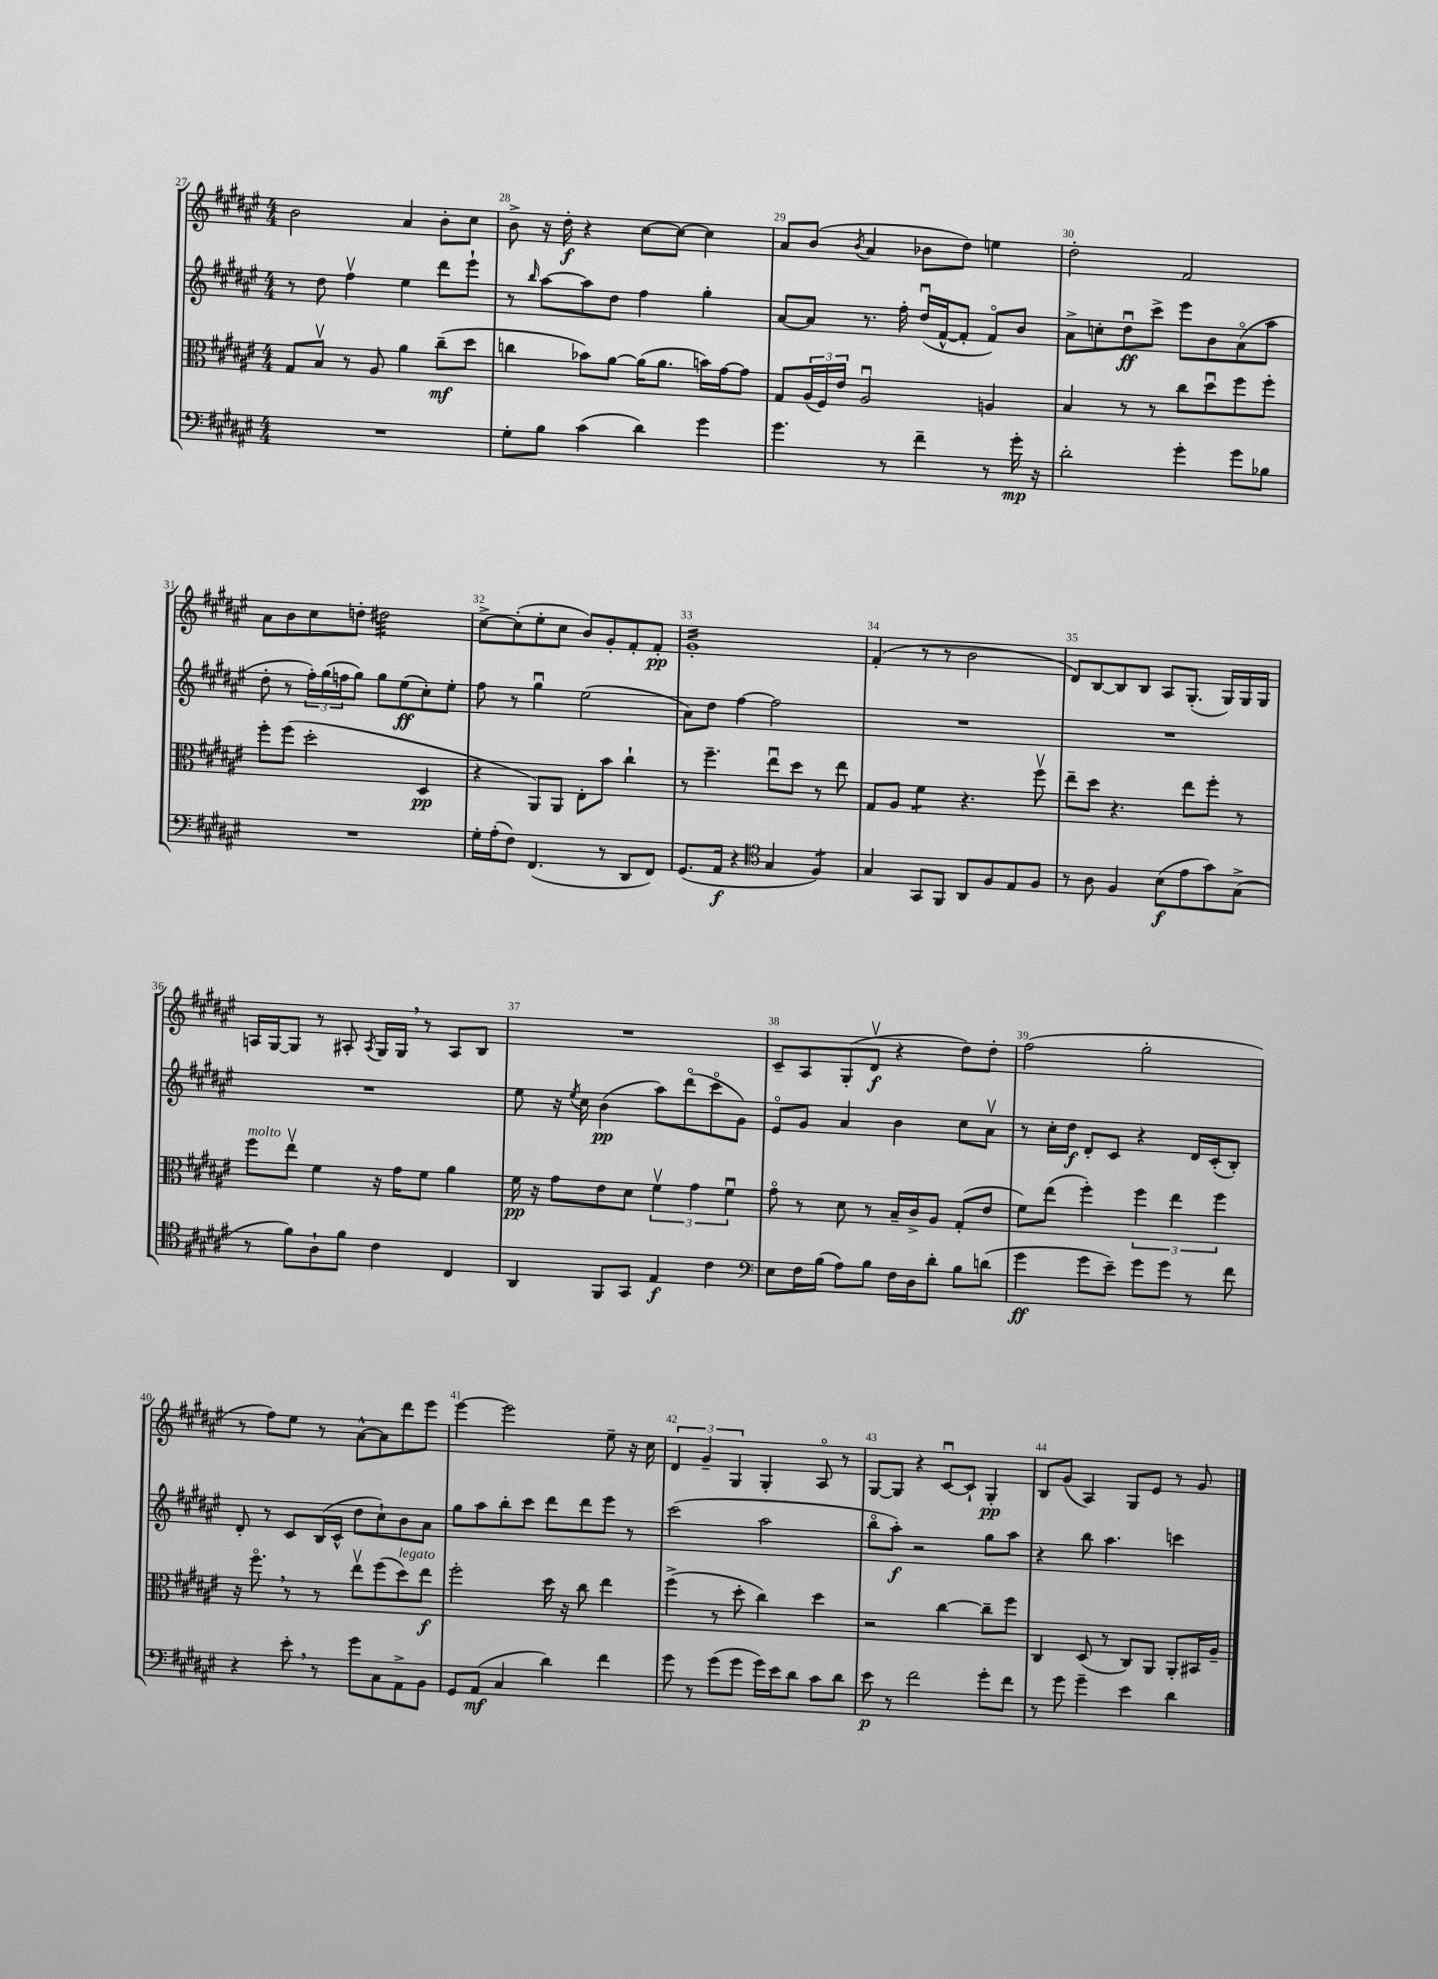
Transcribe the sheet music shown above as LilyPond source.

<<
\new StaffGroup <<
\new Staff = "s0" {
    \clef treble \key fis \major \numericTimeSignature \time 4/4
    b'2 ais'4 b'8-. cis''8 |
    b'8-> r16 dis''16-.\f r4 cis''8~ cis''8~ cis''4 |
    ais'8 b'8( \acciaccatura { b'8 } ais'4 bes'8 dis''8) e''4 |
    dis''2-. fis'2 |
    ais'8 b'8 cis''8 d''8-. dis''2:32 |
    cis''8~-> cis''8-.( eis''8-. cis''8 b'8) gis'8-. fis'8-. fis'8-.\pp |
    gis'1:16-. |
    fis'4-.( r8 r8 b'2 |
    dis'8) b8~ b8 b8 ais8 gis8.-.( gis16) gis16 gis16 |
    a16 gis16~ gis8 r8 ais8-. \acciaccatura { ais8 } gis16 gis16 \breathe r8 ais8 b8 |
    R1 |
    cis'8-- ais8 gis8-.( dis'8\upbow\f r4 dis''8) dis''8-. |
    fis''2( gis''2-. |
    r8 fis''8) eis''8 r8 ais'8~-^ ais'8 dis'''8 eis'''8 |
    eis'''4~ eis'''2 eis''8-- r16 cis''16 |
    \tuplet 3/2 { dis'4 gis'4-- gis4 } gis4-. ais8\flageolet r8 |
    gis8~ gis8 r4 cis'8~\downbow cis'8-! gis4-.\pp |
    b8 gis'8( ais4) gis8 eis'8 r8 gis'8 \bar "|." |
}
\new Staff = "s1" {
    \clef treble \key fis \major \numericTimeSignature \time 4/4
    r8 dis''8 fis''4\upbow eis''4 dis'''8 eis'''8-! |
    r8 \grace { b''16 } ais''8~ ais''8 dis''8 fis''4 gis''4-. |
    ais'8~ ais'8 r8. fis''16-. dis''16\downbow( fis'16~-^ fis'8-. fis'8\flageolet) b'8 |
    ais'8-> c''8-. dis''8\downbow\ff cis'''8-> eis'''8 b'8 ais'8\flageolet( ais''8 |
    dis''8-. r8 \tuplet 3/2 { fis''16-.) gis''16( f''16 } gis''8) gis''8 eis''8\ff( cis''8-.) eis''8-. |
    fis''8 r8 gis''4\downbow eis''2( |
    ais'8) dis''8 fis''4~ fis''2 |
    R1 |
    R1 |
    R1 |
    eis''8 r16 \acciaccatura { eis''8 } cis''16 b'4\pp( ais''8) dis'''8\flageolet( cis'''8\flageolet gis'8) |
    eis'8\flageolet gis'8 ais'4 b'4 cis''8 ais'8\upbow |
    r8 cis''16-. dis''16\f dis'8-. cis'8 r4 dis'16 cis'16-.( b8-.) |
    dis'8-. r8 cis'8 b16( cis'16-^ dis''8 cis''8-!) b'8 ais'8 |
    gis''8 ais''8 b''8-. cis'''8 dis'''8 dis'''8 eis'''8 r8 |
    cis'''2( ais''2 |
    b''8\flageolet ais''8-.\f) r2 gis''8 ais''8 |
    r4 b''8 ais''4. c'''4 \bar "|." |
}
\new Staff = "s2" {
    \clef alto \key fis \major \numericTimeSignature \time 4/4
    gis8 b8\upbow r8 ais8 ais'4 cis''8--\mf( dis''8 |
    c''4 bes'8) ais'8~ ais'16( ais'8. b'16) gis'16~ gis'8 |
    gis8 \tuplet 3/2 { ais16( fis16) eis'16 } ais2\downbow a4 |
    b4 r8 r8 cis''8 dis''8\downbow fis''8 fis''8-. |
    fis''8-. fis''8( dis''2-. dis4\pp |
    r4 ais,8) ais,8 eis8-. b'8 cis''4-! |
    r8 fis''4.-- eis''8\downbow dis''8 r8 eis''8 |
    gis8 ais8 fis'4:8 r4. fis''8\upbow |
    eis''8-- dis''8 r4. eis''8 fis''8-. r8 |
    fis''8^\markup { \italic "molto" } eis''8\upbow fis'4 r16 gis'16 fis'8 ais'4 |
    fis'16\pp r16 gis'8 eis'8 dis'8 \tuplet 3/2 { fis'4\upbow gis'4 fis'4\downbow } |
    gis'8\flageolet r8 dis'8 r8 b16-- cis'16-> ais8 gis8-.( eis'8 |
    fis'8) eis''8( fis''4-.) \tuplet 3/2 { fis''4 eis''4 fis''4 } |
    r16 fis''8.\flageolet \breathe r8 r8 eis''8\upbow fis''8( dis''8^\markup { \italic "legato" }) eis''8\f |
    fis''2-. dis''16 r16 cis''8 eis''4 |
    fis''4->( r8 dis''8-. cis''4) dis''4 |
    r2 cis''4~ cis''8-- fis''8 |
    cis4 dis8( r8 cis8) ais,8 ais,8-. bis,16 ais16-- \bar "|." |
}
\new Staff = "s3" {
    \clef bass \key fis \major \numericTimeSignature \time 4/4
    R1 |
    gis8-. b8 cis'4( dis'4) gis'4 |
    gis'4. r8 fis'4-- r8 gis'16-.\mp r16 |
    dis'2-. gis'4-. gis'8 bes8 |
    R1 |
    gis16-. ais16-.( fis8) fis,4.( r8 dis,8 fis,8) |
    gis,8.( ais,16\f r4 \clef tenor gis4 fis4:8) |
    gis4 gis,8 fis,8 ais,8 fis8 eis8 fis8 |
    r8 ais8 fis4 b8\f( eis'8 gis'8) gis8->( |
    r8 fis'8) ais8-! fis'8 cis'4 cis4 |
    ais,4 fis,8 gis,8 eis4\f cis'4 |
    \clef bass eis8 fis16 b16( ais8) b8 fis16 dis16 dis'8-. b8 d'8( |
    gis'4\ff gis'8 eis'8--) gis'8 gis'8 r8 fis'8 |
    r4 eis'8-. \breathe r8 gis'8 cis8 ais,8-> b,8 |
    gis,8 ais,8\mf( cis4 dis'4) fis'4 |
    gis'8 r8 gis'8( gis'8 gis'16) eis'16 dis'8 cis'8 dis'8 |
    eis'8\p r8 fis'2 gis'8-. fis'8 |
    r8 gis'8 gis'4-- eis'4 dis'4 \bar "|." |
}
>>
>>
\layout { \context { \Score currentBarNumber = #27 \override BarNumber.break-visibility = ##(#f #t #t) barNumberVisibility = #all-bar-numbers-visible } }
